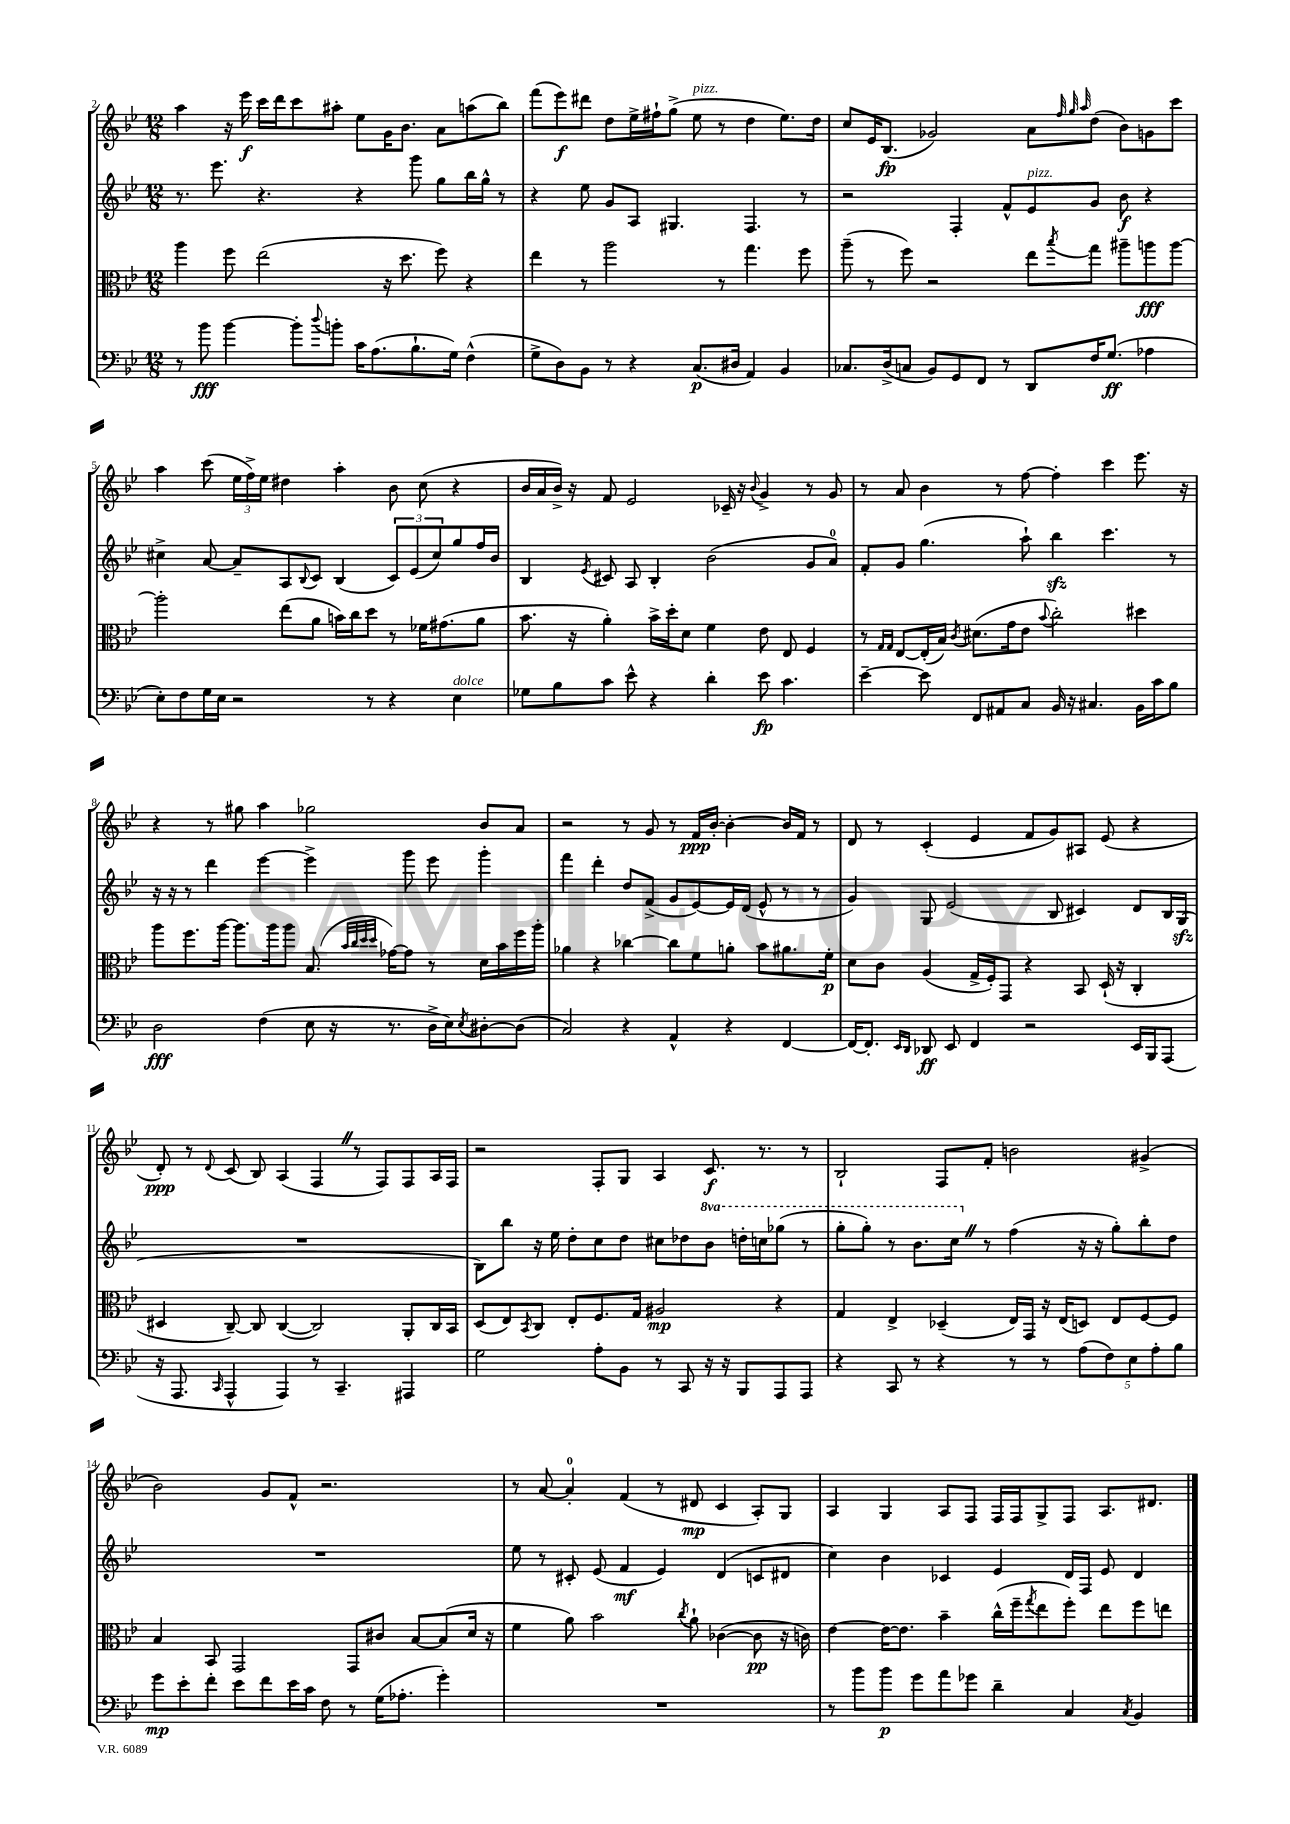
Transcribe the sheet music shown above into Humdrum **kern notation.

**kern	**kern	**kern	**kern
*staff4	*staff3	*staff2	*staff1
*clefF4	*clefC3	*clefG2	*clefG2
*k[b-e-]	*k[b-e-]	*k[b-e-]	*k[b-e-]
*M12/8	*M12/8	*M12/8	*M12/8
8r	4aa	8.r	4aa
8b-	.	.	.
.	.	8.eee-	.
[4b-	8ff	.	16r
.	.	.	16eee-
.	(2ee-	4.r	16ccc
.	.	.	16ddd
8b-']	.	.	8ccc
8qqdd	.	.	.
8b'	.	.	8aa#'
16c	.	4r	8ee-
(8.A	.	.	.
.	16r	.	16g
.	8.dd	.	8.b-
8.B-`	.	8ggg	.
.	8ff)	8gg	8a
16G)	.	.	.
(4F^^	4r	16bb-	(8aa
.	.	16gg^^	.
.	.	8r	8bb-)
=	=	=	=
8G^	4ee-	4r	(8fff
8D)	.	.	8eee-)
8BB-	8r	8ee-	8ddd#
8r	2aa	8g	8dd
4r	.	8A	16ee-^
.	.	.	16ff#`
.	.	4.G#	(8gg^
(8.C	.	.	8ee-
.	8r	.	8r
16D#	.	.	.
4AA)	4.gg	4.F	4dd
4BB-	.	.	8.ee-)
.	8ff	8r	.
.	.	.	16dd
=	=	=	=
8.C-	(8aa~	2r	8cc
.	8r	.	16e-
(16D^	.	.	(8.B-
8C	8ff)	.	.
8BB-)	2r	.	2g-)
8GG	.	4F'	.
8FF	.	.	.
8r	.	8f^^	.
8DD	8ee-	8e-	8a
.	.	.	32qqff
.	.	.	32qqgg
.	8qbb-	.	32qqaa
16F	8gg	8g	(8dd
(8.G	.	.	.
.	8aa#~	8b-	8b-)
4A-	8aa	4r	8g
.	[8aa	.	8ccc
=	=	=	=
8E-')	2aa']	4cc#^	4aa
8F	.	.	.
16G	.	[8a	(8ccc
16E-	.	.	.
2r	.	8a~]	24ee-
.	.	.	24ff^)
.	.	.	24ee-
.	(8ee-	8A	4dd#
.	.	8qqB-	.
.	8a	8c	.
.	16b)	(4B-	4aa'
.	16cc	.	.
8r	8dd	.	.
4r	8r	12c)	8b-
.	.	(12e-	.
.	16f-	.	(8cc
.	.	12cc#)	.
.	(8.g#	.	.
4E-	.	8gg	4r
.	8a	16ff	.
.	.	16b-	.
=	=	=	=
8G-	8.b-	4B-	16b-
.	.	.	16a
8B-	.	.	16b-^)
.	16r	.	16r
.	.	8qe-	.
8c	4a')	8c#	8f
8e-^^	.	8A	2e-
4r	16b-^	4B-'	.
.	16dd'	.	.
.	8d	.	.
4d'	4f	(2b-	.
.	.	.	16c-~
.	.	.	16r
.	.	.	8qqb-
8e-	8e-	.	4g^
4.c	8E-	.	.
.	4F	8g	8r
.	.	8a)	8g
=	=	=	=
[4e-~	8r	8f'	8r
.	16qqG	.	.
.	16qqG	.	.
.	[8E-	8g	8a
8e-]	(16E-']	(4.gg	4b-
.	16B-)	.	.
.	8qc	.	.
8FF	(8.d#	.	.
8AA#	.	.	8r
.	16g	.	.
8C	8e-	8aa`)	[8ff
.	8qqb-	.	.
16BB-	2cc')	4bb-	4ff']
16r	.	.	.
4.C#	.	.	.
.	.	4.ccc	4ccc
16BB-	4dd#	.	8.eee-
16c	.	.	.
8B-	.	8r	.
.	.	.	16r
=	=	=	=
2D	8aa	16r	4r
.	.	16r	.
.	8.ff	8r	.
.	.	4ddd	8r
.	[16aa	.	.
.	8.aa]	.	8gg#
(4F	.	[4eee-	4aa
.	16aa	.	.
.	8aa	.	.
8E-	(8.B-	4eee-^]	2gg-
16r	.	.	.
.	32qqb-	.	.
.	32qqcc	.	.
.	32qqdd	.	.
.	32qqdd	.	.
8.r	[16g-)	.	.
.	8g-]	8ggg	.
16D^	8r	8eee-	.
16E-)	.	.	.
8qE-	.	.	.
[8D#'	16d	4ggg'	8b-
.	16b-	.	.
(8D#]	16ff	.	8a
.	16aa'	.	.
=	=	=	=
2C)	4a-	4fff	2r
.	4r	4ddd'	.
4r	[4cc-	8dd	8r
.	.	(8f^	8g
4AA^^	8cc-]	8g	8r
.	8f	[8e-)	16f
.	.	.	[16b-'
4r	8a'	16e-]	4b-'_
.	.	(16d	.
.	8b-	8e-^^	.
[4FF	8.a#	8r	16b-]
.	.	.	16f
.	.	8r	8r
.	16f'	.	.
=	=	=	=
16FF_	8d	4g)	8d
8.FF']	.	.	.
.	8c	.	8r
16qqEE-	.	.	.
16qqDD	.	.	.
8DD-	(4A	8G	(4c'
8EE-	.	(2e-	.
4FF	16G^	.	4e-
.	16F')	.	.
.	8GG	.	.
2r	4r	.	8f
.	.	8B-	8g)
.	8BB-	4c#)	8A#
.	(16D`	.	(8e-
.	16r	.	.
16EE-	4C'	8d	4r
16BBB-	.	.	.
(8AAA	.	16B-	.
.	.	(16G	.
=	=	=	=
16r	4D#	1.r	8d')
8.AAA	.	.	.
.	.	.	8r
16qqCC	.	.	8qqd
4AAA^^	[8C~)	.	(8c
.	8C]	.	8B-)
4AAA)	([4C	.	(4A
8r	2C])	.	4F
4.CC~	.	.	.
.	.	.	8r
.	.	.	8F)
4AAA#	8AA'	.	8F
.	16C	.	16A
.	16BB-	.	16F
=	=	=	=
2G	(8D	8B-)	2r
.	8E-)	8bb-	.
.	8qBB-	.	.
.	8C	16r	.
.	.	16ee-	.
.	8E-'	8dd'	.
8A'	8.F	8cc	8F'
8BB-	.	8dd	8G
.	16G	.	.
8r	2A#	8cc#	4A
8CC	.	8dd-	.
16r	.	8bb-	8.c
16r	.	.	.
8BBB-	.	16ddd'	.
.	.	16ccc	8.r
8AAA	4r	(8ggg-	.
8AAA	.	8r	8r
=	=	=	=
4r	4G	8ggg'	2B-`
.	.	8ggg')	.
8CC	4E-^	8r	.
8r	.	8.bb-	.
4r	(4D-~	.	8F
.	.	16ccc	.
.	.	8r	8f'
8r	16E-)	(4ff	2b
.	16GG	.	.
8r	16r	.	.
.	(16E-	.	.
(10A	8D)	16r	.
.	.	16r	.
10F)	.	.	.
.	8E-	8gg')	.
10E-	.	.	.
.	[8F	8bb-'	(4g#^
10A'	.	.	.
.	8F]	8dd	.
10B-	.	.	.
=	=	=	=
8g	4B-	1.r	2b-)
8e-'	.	.	.
8f'	8BB-	.	.
8e-	2GG	.	.
8f	.	.	8g
16e-	.	.	8f^^
16c	.	.	.
8F	.	.	2.r
8r	8GG	.	.
(16G	8c#	.	.
8.A-'	.	.	.
.	[8B-	.	.
4g')	(8B-]	.	.
.	16d	.	.
.	16r	.	.
=	=	=	=
1.r	4f	8ee-	8r
.	.	8r	[8a
.	8a)	8c#'	4a']
.	2b-	(8e-	.
.	.	4f	(4f
.	.	4e-)	8r
.	8qcc	.	.
.	8a`	.	8d#
.	([4c-	(4d	4c
.	8c-]	8c	8A')
.	16r	8d#	8G
.	16c)	.	.
=	=	=	=
8r	[4e-	4cc)	4A
8b-	.	.	.
8b-	16e-_	4b-	4G
.	8.e-]	.	.
8g	.	.	.
8a	4b-~	4c-	8A
8g-	.	.	8F
4d~	(16cc^^	4e-	16F
.	16ff~	.	16F
.	8qgg	.	.
.	8ee-	.	8G^
4C	8ff')	16d	8F
.	.	16F	.
.	8ee-	8e-	8.A
8qC	.	.	.
4BB-	8ff	4d	.
.	.	.	8.d#
.	8ee	.	.
==	==	==	==
*-	*-	*-	*-
